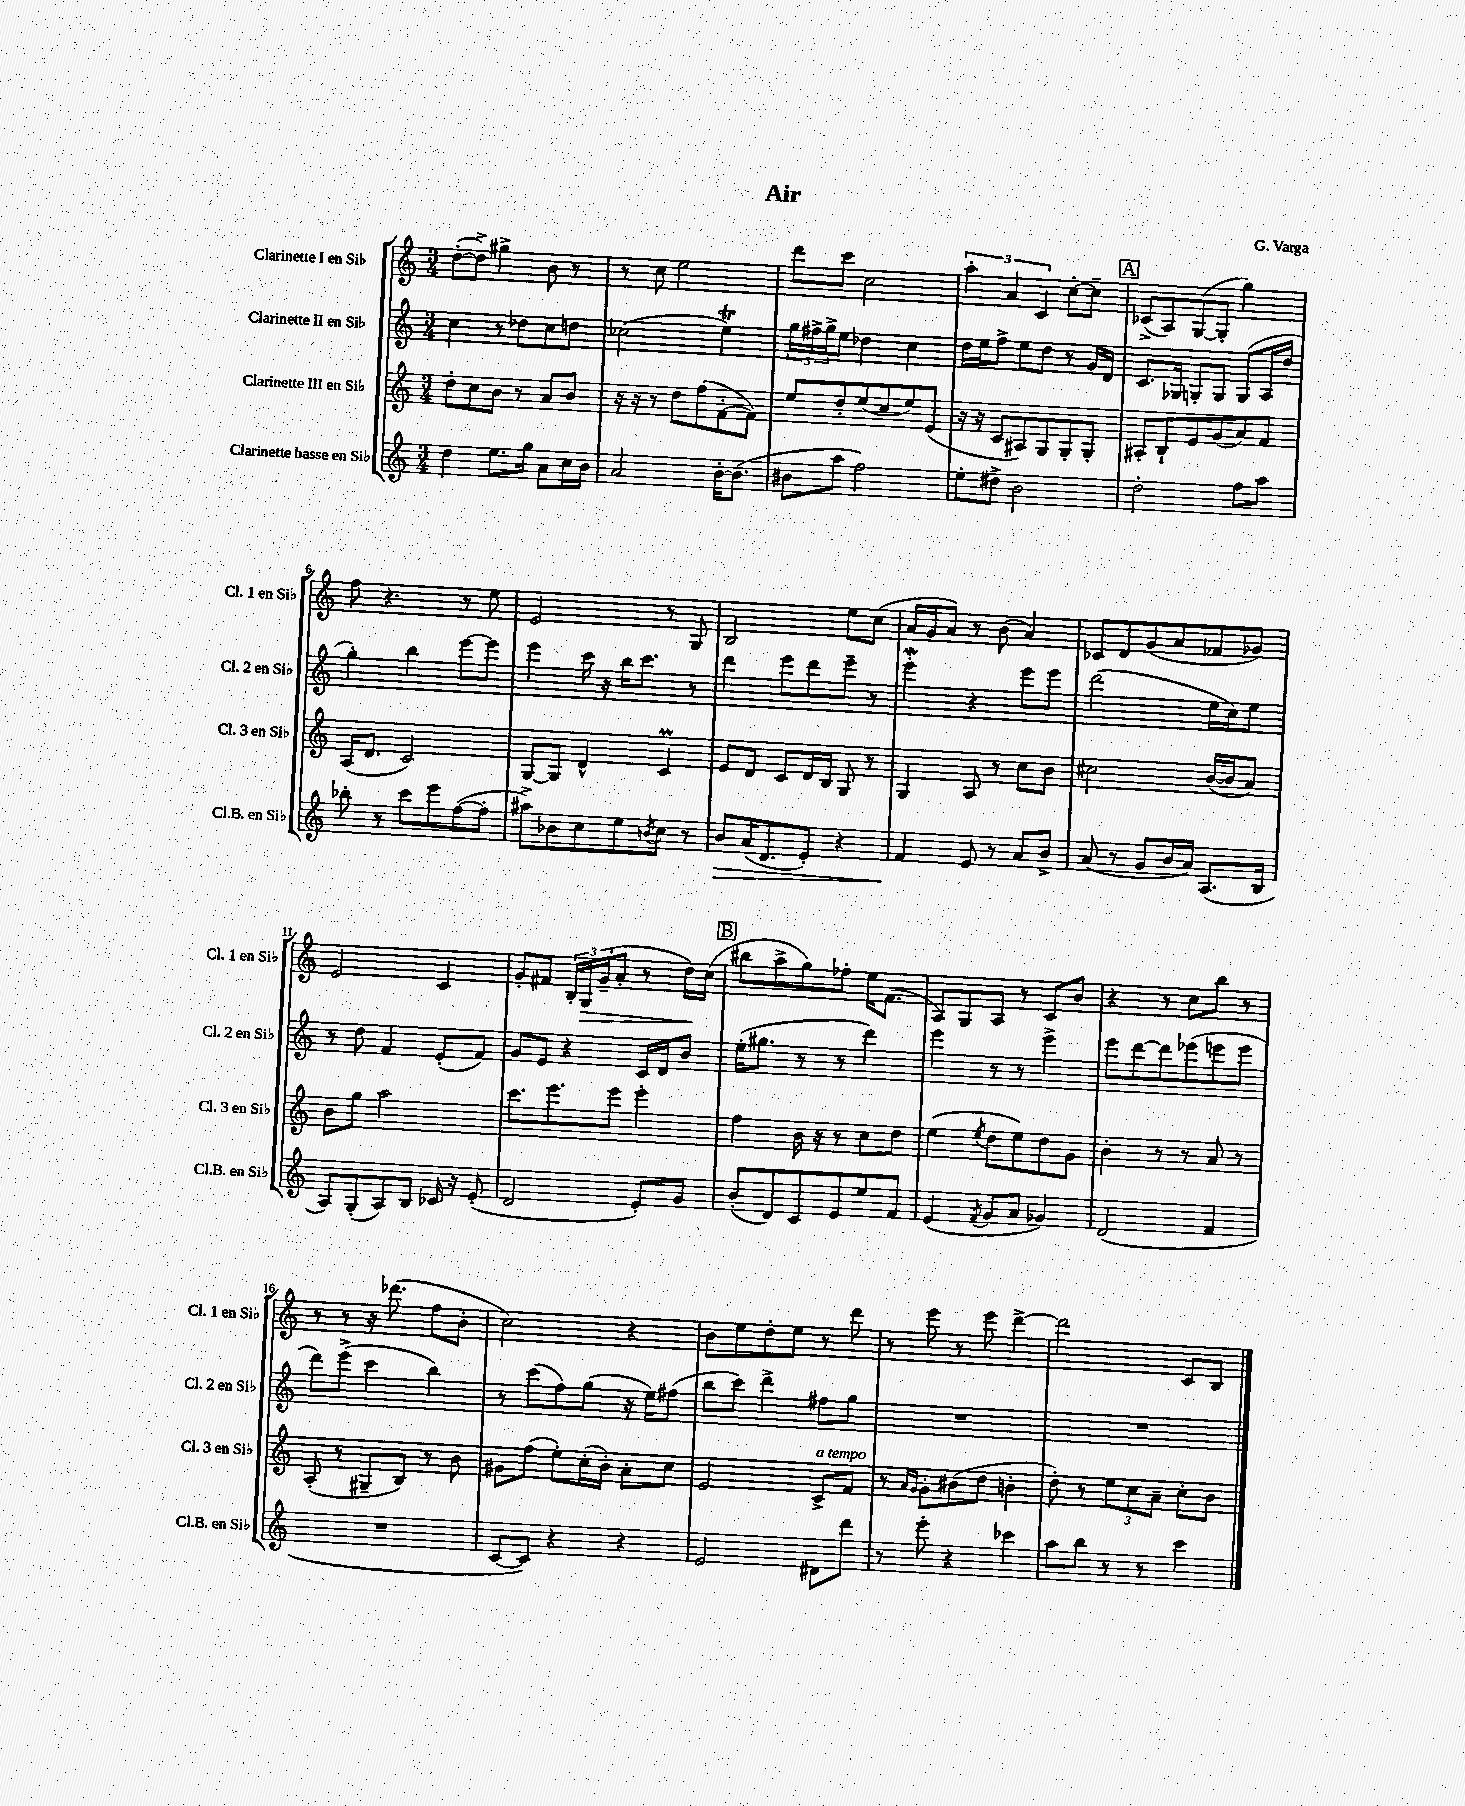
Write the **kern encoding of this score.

**kern	**dynam	**kern	**kern	**kern	**dynam
*part4	*part4	*part3	*part2	*part1	*part1
*staff4	*staff4	*staff3	*staff2	*staff1	*staff1
*I"Clarinette basse en Si♭	*	*I"Clarinette III en Si♭	*I"Clarinette II en Si♭	*I"Clarinette I en Si♭	*
*I'Cl.B. en Si♭	*	*I'Cl. 3 en Si♭	*I'Cl. 2 en Si♭	*I'Cl. 1 en Si♭	*
*clefG2	*	*clefG2	*clefG2	*clefG2	*
*k[]	*	*k[]	*k[]	*k[]	*
*M3/4	*	*M3/4	*M3/4	*M3/4	*
=1	=1	=1	=1	=1	=1
4dd\	.	8dd'\L	4cc\	([8dd'\L	.
.	.	8cc\	.	8dd^\J])	.
8.ee\L	.	8b\J	8r	4gg#X^\	.
.	.	8r	8dd-X\L	.	.
16gg\Jk	.	.	.	.	.
8a\L	.	8a/L	8cc\	8b\	.
16cc\L	.	8b/J	8ddn\J	8r	.
16b\JJ	.	.	.	.	.
=2	=2	=2	=2	=2	=2
2a/	.	16r	(2cc-X\	8r	.
.	.	16r	.	.	.
.	.	8r	.	8cc\	.
.	.	8dd\L	.	2ee\	.
.	.	(8ff\	.	.	.
[16b'\KL	.	[8f'\	4eet\)	.	.
(8.b\J]	.	.	.	.	.
.	.	8f\J])	.	.	.
=3	=3	=3	=3	=3	=3
8b#X\L	.	8ee/L	24gg\LL	8ddd\L	.
.	.	.	24ff#X^\	.	.
.	.	.	24gg^\J	.	.
8aa\J	.	8dd'/	8ee\J	8ccc\J	.
2ff\)	.	(8ee/	4dd-X\	2cc\	.
.	.	8cc/	.	.	.
.	.	8ee/)	4cc\	.	.
.	.	(8e/J	.	.	.
=4	=4	=4	=4	=4	=4
8ee'\L	.	16r	16dd\LL	6aa'\	.
.	.	16r	16ee\J	.	.
8dd#X^\J	.	8c/L	8ff^\J	.	.
.	.	.	.	6a/	.
2b\	.	8A#X/)	8ee\L	.	.
.	.	.	.	6c/	.
.	.	8G/	8dd\J	.	.
.	.	8G'/	8r	[8cc'\L	.
.	.	8G'/J	16g/LL	8cc~\J]	.
.	.	.	16d/JJ	.	.
!!LO:REH:place=s1:t=A
=5	=5	=5	=5	=5	=5
2dd'\	.	8A#X'/L	8.c/L	(8c-X^/L	.
.	.	8B`/	.	8A/)	.
.	.	.	16G-X/Jk	.	.
.	.	8e/	8Gn'/L	([8G/	.
.	.	(8g/	8G/J	8G'/J]	.
8ff\L	.	8a/)	(8G/L	4gg\)	.
8aa\J	.	8f/J	16A/L	.	.
.	.	.	16dd/JJ	.	.
!!LO:LB:g=z
=6	=6	=6	=6	=6	=6
8bb-X'\	.	(16A/KL	4gg'\)	8ff\	.
.	.	8.d/J	.	.	.
8r	.	.	.	4.r	.
8ccc\L	.	2c/)	4bb\	.	.
8eee\	.	.	.	.	.
([8ff\	.	.	[8eee\L	8r	.
8ff'\J]	.	.	8eee\J]	8ee\	.
=7	=7	=7	=7	=7	=7
8aa#X^\L)	.	[8G/L	4eee\	2e/	.
8b-X\	.	8G/J]	.	.	.
8cc\	.	4d^^/	16ccc\	.	.
.	.	.	16r	.	.
8ee\	.	.	16bb\KL	.	.
.	.	.	8.ccc\J	.	.
8qbn/	.	.	.	.	.
8cc\J	.	4cM/	.	8r	.
8r	.	.	8r	8G/	.
=8	=8	=8	=8	=8	=8
!	!LO:HP:b	!	!	!	!
8b/L	>	8e/L	4ddd\	2B/	.
(16a/K	.	8d/J	.	.	.
8.d/	.	.	.	.	.
.	.	8c/L	8eee\L	.	.
8e'/J)	.	16d/L	8ddd\	.	.
.	.	16B/JJ	.	.	.
4r	.	8G/	8eee~\J	8ee\L	.
.	.	8r	8r	(8cc\J	.
=9	=9	=9	=9	=9	=9
4f/	.	4G/	4eeeW'\	16a/LL	.
.	.	.	.	16g/J	.
.	.	.	.	8a/J)	.
8e/	]	8A/	4r	8r	.
8r	.	8r	.	(8b\	.
8a/L	.	8cc\L	8eee\L	4a/)	.
8b^/J	.	8b\J	8eee\J	.	.
=10	=10	=10	=10	=10	=10
(8a/	.	2cc#X\	(2ddd\	8c-X/L	.
8r	.	.	.	8d/	.
8g/L	.	.	.	(8g/	.
16b/L	.	.	.	8a/	.
16a/JJ)	.	.	.	.	.
(8.A/L	.	([16b/LL	16ee\LL	8f-X/	.
.	.	16b/J]	16cc\J)	.	.
.	.	8a/J)	8ee\J	8g-X/J)	.
16B/Jk	.	.	.	.	.
!!LO:LB:g=z
=11	=11	=11	=11	=11	=11
8A/L)	.	8b\L	8r	2e/	.
(8G'/	.	8gg\J	8dd\	.	.
8A/)	.	2aa\	4f/	.	.
8B/J	.	.	.	.	.
16c-X/	.	.	(8e'/L	4c/	.
16r	.	.	.	.	.
(8e'/	.	.	8f/J)	.	.
=12	=12	=12	=12	=12	=12
2d/	.	8.ccc\L	8g/L	8g'/L	.
.	.	.	8e/J	8f#X/J	.
.	.	8.eee\	.	.	.
.	.	.	4r	24B'/LL	.
!	!	!	!	!	!LO:HP:b
.	.	.	.	24G/	>
.	.	.	.	(24g~/J	.
.	.	8eee\J	.	8a'/J	.
8e'/L)	.	4eee'\	16c/LL	8r	.
.	.	.	16d/J	.	.
8g/J	.	.	8b/J	16dd\LL)	.
.	.	.	.	(16cc\JJ	]
!!LO:REH:place=s1:t=B
=13	=13	=13	=13	=13	=13
(8b'/L	.	4ff\	(16ee'\KL	8bb#X\L	.
.	.	.	8.gg#X\J	.	.
8d/)	.	.	.	8aa^\	.
8c/	.	16b\	8r	8gg\)	.
.	.	16r	.	.	.
8e/	.	8r	8r	8ff-X'\J	.
8ee/	.	8cc\L	4ddd\)	16ee\KL	.
.	.	.	.	(8.f\J	.
8f/J	.	8dd\J	.	.	.
=14	=14	=14	=14	=14	=14
(4e/	.	(4ee\	4eee\	8A/L)	.
.	.	.	.	8G/	.
8qf/	.	8qee/	.	.	.
8g/L	.	8dd\L	8r	8A/J	.
8a/J	.	8ee\)	8r	8r	.
4g-X/)	.	8dd\	4eee^\	8c/L	.
.	.	8g\J	.	8b/J	.
=15	=15	=15	=15	=15	=15
(2d/	.	4b'\	8eee\L	4r	.
.	.	.	[8ddd\	.	.
.	.	8r	8ddd\]	8r	.
.	.	8r	(8eee-X\	8cc\L	.
4f/	.	8a/	8eeen\	8bb\J	.
.	.	8r	8eee\J	8r	.
!!LO:LB:g=z
=16	=16	=16	=16	=16	=16
2.r	.	(8A'/	8ddd\L)	8r	.
.	.	8r	(8eee^\J	8r	.
.	.	8G#X~/L	4ccc\	16r	.
.	.	.	.	(8.ddd-X\	.
.	.	8B/J)	.	.	.
.	.	8r	4bb\)	8ff\L	.
.	.	8b\	.	8b'\J	.
=17	=17	=17	=17	=17	=17
[8c/L	.	8g#X\L	8r	2cc\)	.
8c/J])	.	(8ff\J	(8ccc\L	.	.
4r	.	8ee'\L)	8ff\)	.	.
.	.	(16cc'\L	(8gg\J	.	.
.	.	16b'\JJ)	.	.	.
4r	.	8a'\L	16r	4r	.
.	.	.	16ee\KL)	.	.
.	.	8cc\J	(8ff#X\J	.	.
=18	=18	=18	=18	=18	=18
2e/	.	2e/	8bb\L	8b\L	.
.	.	.	8ccc\J)	8ee\	.
.	.	.	4ddd^\	8dd'\	.
.	.	.	.	8ee\J	.
!	!	!LO:TX:a:i:t=a tempo	!	!	!
8d#X\L	.	8c^/L	8ff#X\L	8r	.
8ddd\J	.	8f/J	8gg\J	8ddd\	.
=19	=19	=19	=19	=19	=19
8r	.	8r	2.r	8r	.
.	.	16qqa/LL	.	.	.
.	.	16qqg/JJ	.	.	.
8eee'\	.	8g'\L	.	8eee\	.
4r	.	(8b#X\	.	8r	.
.	.	8dd\J	.	8eee\	.
4ccc-X\	.	4bn'\	.	[4ddd^\	.
=20	=20	=20	=20	=20	=20
8aa\L	.	8dd'\)	2.r	2ddd\]	.
8bb\J	.	8r	.	.	.
8r	.	12ee\L	.	.	.
.	.	12cc\	.	.	.
8r	.	.	.	.	.
.	.	12a~\J	.	.	.
4ccc\	.	8cc'\L	.	8c/L	.
.	.	8b\J	.	8B/J	.
==	==	==	==	==	==
*-	*-	*-	*-	*-	*-
